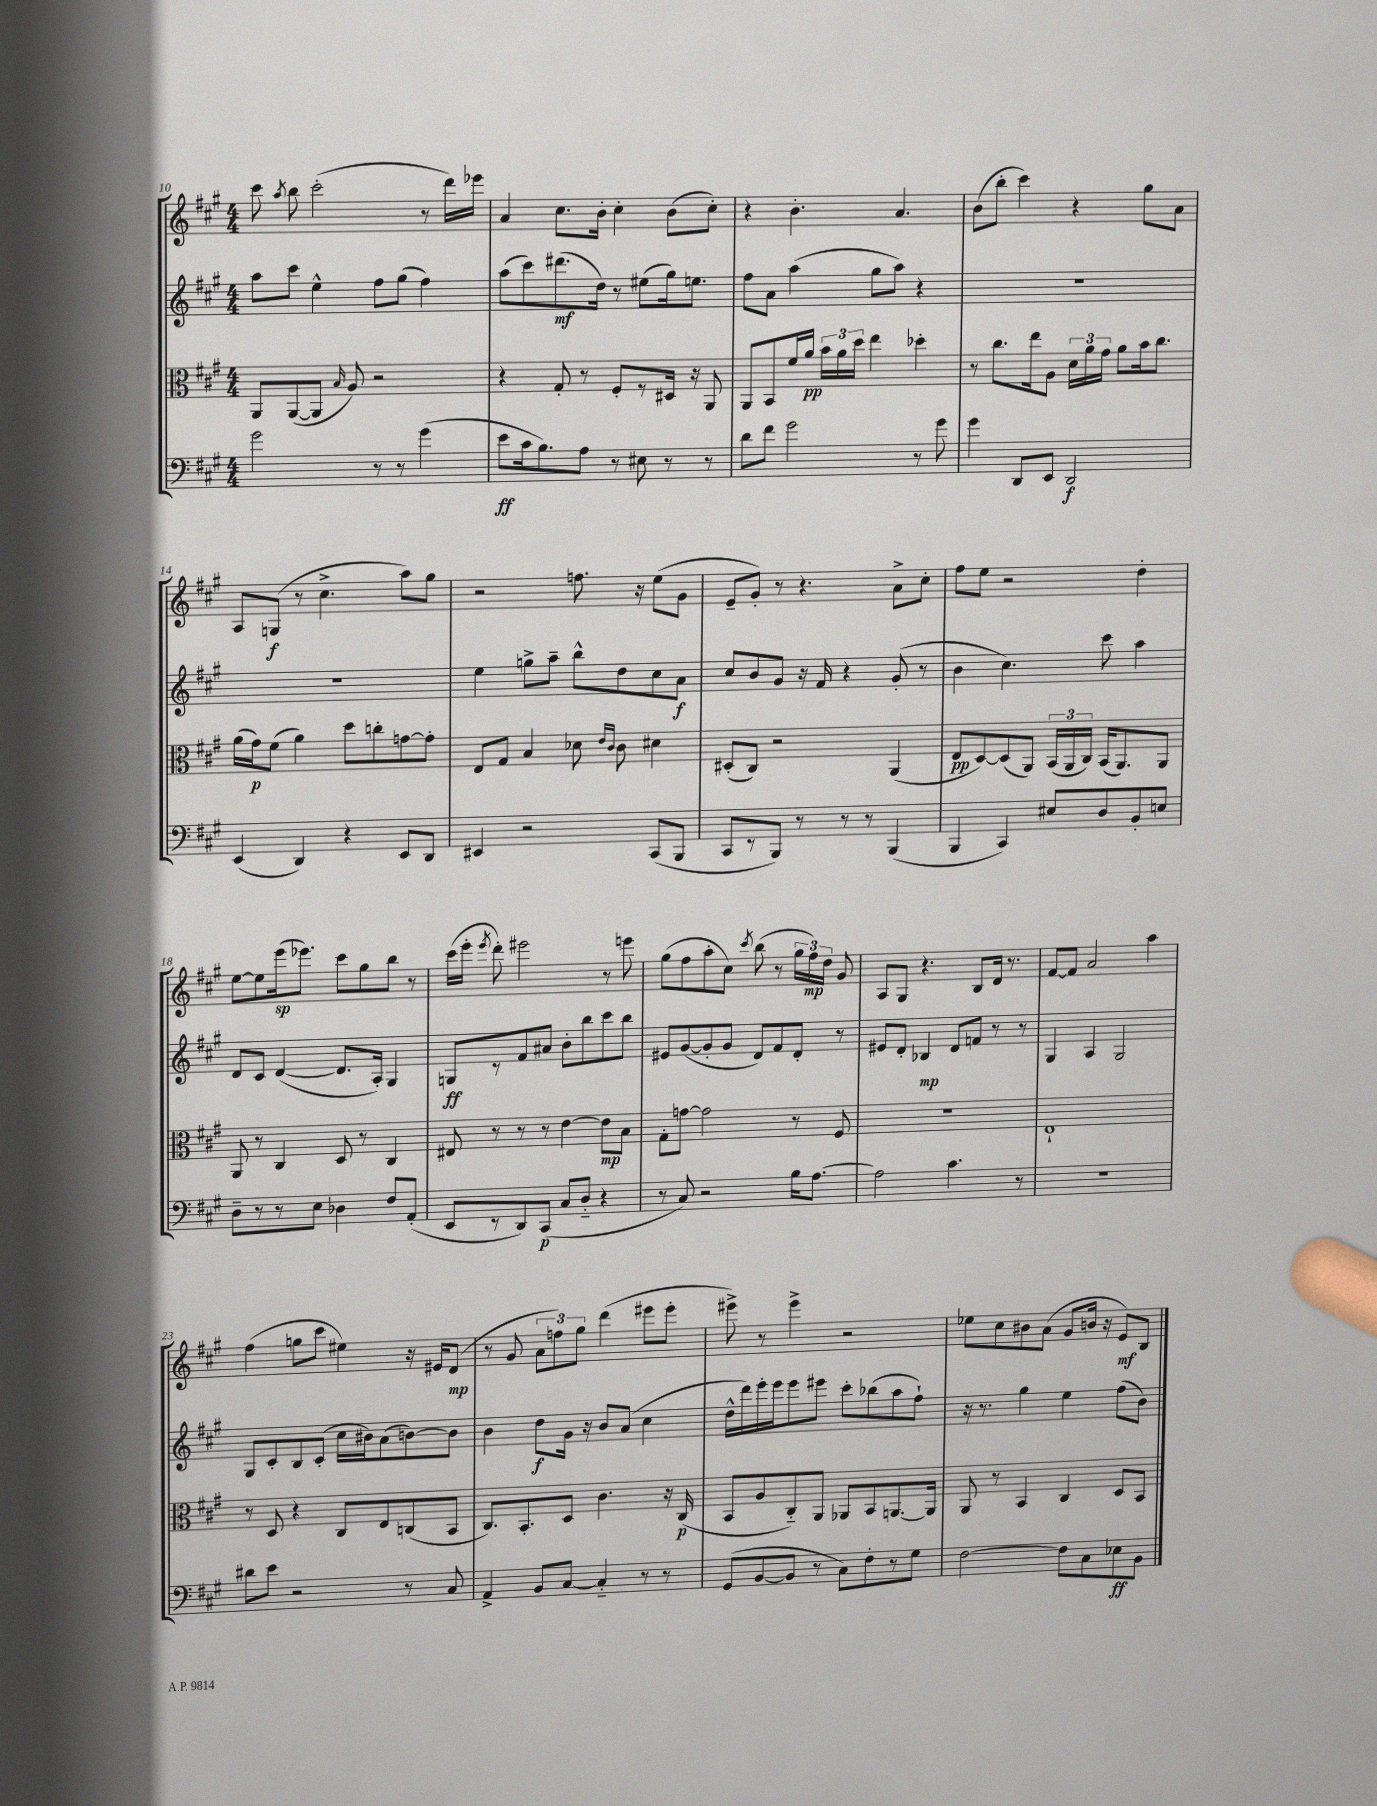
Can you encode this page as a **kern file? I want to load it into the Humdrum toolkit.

**kern	**kern	**kern	**kern
*staff4	*staff3	*staff2	*staff1
*clefF4	*clefC3	*clefG2	*clefG2
*k[f#c#g#]	*k[f#c#g#]	*k[f#c#g#]	*k[f#c#g#]
*M4/4	*M4/4	*M4/4	*M4/4
2g#	8AA	8aa	8ccc#
.	.	.	8qaa
.	([8AA	8ccc#	8bb
.	8AA]	4ee^^	(2ccc#'
.	16qqB	.	.
.	8A)	.	.
8r	2r	8ff#	.
8r	.	(8gg#	.
(4g#	.	4ff#)	8r
.	.	.	16ddd)
.	.	.	16eee-
=	=	=	=
8e	4r	(8aa	4a
16c#	.	8ccc#)	.
8.B)	.	.	.
.	8G#'	(8.ddd#	8.cc#
8A	8r	.	.
.	.	16dd)	16b'
8r	8F#'	8r	4cc#'
8E#	8r	(8ee#	.
8r	16D#	16gg#)	(8b
.	16r	8.ee	.
8r	8AA	.	8cc#')
=	=	=	=
8d	8AA	8ff#	4r
8f#	8BB	8a	.
2g#	16f#	(4aa	4.b'
.	16a	.	.
.	24b	.	.
.	24a	.	.
.	24dd	.	.
.	4ee	8gg#	.
.	.	8aa)	4.a
8r	4dd-'	4r	.
8g#	.	.	.
=	=	=	=
4g#	8r	1r	(8b
.	8.cc#	.	8bb'
8DD	.	.	4ccc#)
.	16ee	.	.
8EE	8A	.	.
2DD	24d	.	4r
.	24a	.	.
.	24g#	.	.
.	8a	.	.
.	16b	.	8gg#
.	8.cc#	.	.
.	.	.	8a
=	=	=	=
(4EE	(16a	1r	8A
.	16g#)	.	.
.	(8f#	.	(8G
4DD)	4a)	.	8r
.	.	.	4.cc#^
4r	8dd	.	.
.	8cc'	.	.
8EE	[8g	.	8aa)
8DD	8g']	.	8gg#
=	=	=	=
4EE#	8E	4ee	2r
.	8G#	.	.
2r	4B	8gg^	.
.	.	8aa~	.
.	8d-	8bb^^	8.ff
.	16qqe	.	.
.	16qqc#	.	.
.	8c#	8dd	.
.	.	.	16r
(8CC#	4d#	8cc#	(8ee
8BBB	.	8a	8g#
=	=	=	=
8CC#	(8D#'	8cc#	8e~
8r	8C#)	8b	8g#')
8BBB)	2r	8g#	8r
8r	.	16r	4.r
.	.	16f#	.
8r	.	4r	.
8r	.	.	.
(4BBB	(4AA	(8g#'	8a^
.	.	8r	8cc#'
=	=	=	=
4BBB	8E	4b	8ff#
.	[8D)	.	8ee
4CC#)	(8D]	4.cc#)	2r
.	8AA)	.	.
8E#	(24BB	.	.
.	24AA	.	.
.	24C#)	.	.
8D	(16BB	8ccc#	.
.	8.AA)	.	.
8BB'	.	4aa	4dd'
8E	8AA	.	.
=	=	=	=
8D~	8AA	8d	[8ee
8r	8r	8c#	8ee]
8r	4C#	([4d	(16eee
.	.	.	8.eee-)
8E	.	.	.
4D-	8D	8.d]	8ccc#
.	8r	.	8gg#
.	.	16A')	.
8F#	4C#	4G#	8bb
(8AA'	.	.	8r
=	=	=	=
8EE	8E#	8G	(16ccc#
.	.	.	16eee'
.	.	.	8qeee
8r	8r	8r	8ddd')
8DD)	8r	8f#	2eee#
(8CC#	8r	8a#	.
8C#	[4e	8b'	.
8D'~	.	8bb	.
4r	8e]	8ccc#	8r
.	8B	8bb	8eee
=	=	=	=
8r	8G#'	8e#	(8gg#
8C#)	[8g	([8g#	8ff#
2r	2g]	8g#']	8aa'
.	.	8g#	8cc#)
.	.	.	8qccc#
.	.	8d)	(8bb
.	.	8f#	8r
16B	8r	8d'	24gg#
.	.	.	24ff#)
[8.A	.	.	.
.	.	.	24dd
.	8F#	8r	8g#
=	=	=	=
2A]	1r	8e#	8A
.	.	8d'	8G#
.	.	4B-	4.r
4.c#	.	8d	.
.	.	8f	8B
.	.	8r	16d
.	.	.	8.r
8r	.	8r	.
=	=	=	=
1r	1E`	4G#	[8f#
.	.	.	8f#]
.	.	4A	2a
.	.	2G#	.
.	.	.	4aa
=	=	=	=
8d#	8r	8G#	(4ff#
8e	8D	8c#'	.
2r	4r	8B	8gg
.	.	(8c#'	8ccc#
.	8C#	16cc#	4ee#)
.	.	16b#)	.
.	8E	(8a	.
8r	(8C	[8b)	16r
.	.	.	16e#
8C#	8BB	8b]	(8d
=	=	=	=
4AA^	8.C#)	4b	8r
.	.	.	8g#
.	8.BB'	.	.
8BB	.	8dd	12a
.	.	.	12ff)
[8C#	8D	16g#	.
.	.	.	12gg#
.	.	16r	.
4C#'~]	4.c#	8b	(4ddd
.	.	(8a	.
8r	.	4cc#	8eee#
8r	16r	.	8eee#'
.	(16C#	.	.
=	=	=	=
(8GG#	8BB	16dd^^	8eee#^)
.	.	16ddd)	.
[8BB	8A	16eee'	8r
.	.	16eee	.
8BB]	8C#'~)	8eee	4eee#^
8r	8AA	8eee#	.
8C#)	8AA-	8ccc#'	2r
8F#'	8BB	(8bb-	.
8r	[8.AA	8aa	.
8G#	.	8ff#`)	.
.	16AA]	.	.
=	=	=	=
[2F#	8AA	16r	8ee-
.	.	8.r	.
.	8r	.	8cc#
.	4BB	4gg#	8b#
.	.	.	(8a
8F#]	4C#	4ee	8g#
8C#	.	.	16b
.	.	.	16r
8E-	8D	(8ff#	8e)
8BB	8BB	8b)	8B
==	==	==	==
*-	*-	*-	*-
